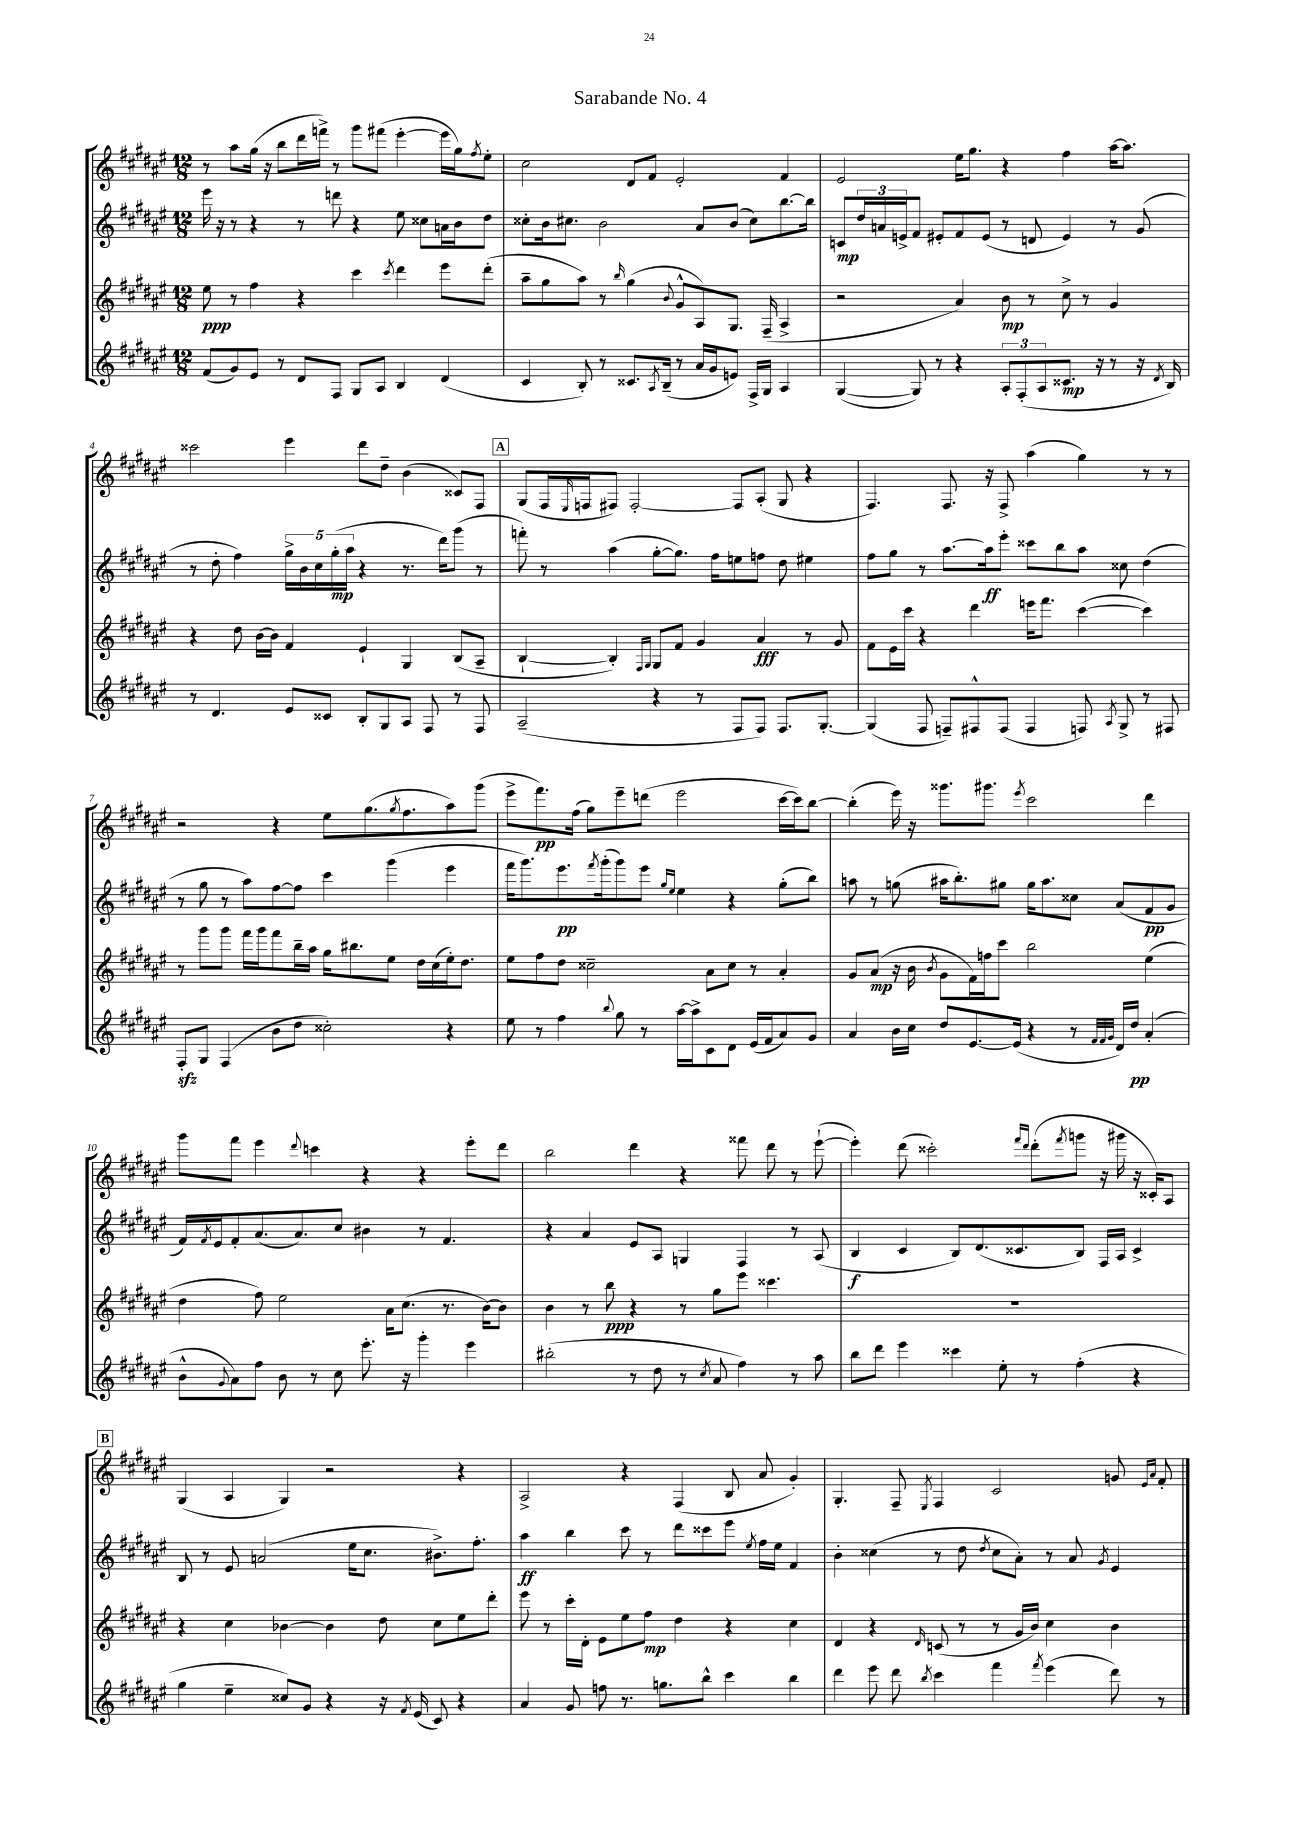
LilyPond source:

\header { title = "Sarabande No. 4" }
<<
\new StaffGroup <<
\new Staff = "s0" {
    \clef treble \key fis \major \numericTimeSignature \time 12/8
    r8 ais''8 gis''16( r16 b''8 dis'''16 f'''16->) r8 gis'''8 fis'''8( eis'''4~-. eis'''16 gis''16) \acciaccatura { fis''8 } eis''8-. |
    cis''2 dis'8 fis'8 eis'2-. fis'4 |
    eis'2 eis''16 gis''8. r4 fis''4 ais''16~ ais''8. |
    cisis'''2 eis'''4 dis'''8 dis''8-- b'4( cisis'8) fis8 |
    \mark \markup { \box "A" } gis8( fis16 \grace { eis16 } f16 fis8) fis2~-. fis8 ais8-.( gis8 r4 |
    fis4.) fis8. r16 fis8-> ais''4( gis''4) r8 r8 |
    r2 r4 eis''8 gis''8.( \acciaccatura { gis''8 } fis''8. ais''8) gis'''8( |
    eis'''8-> fis'''8.\pp) fis''16( gis''8) eis'''8-- d'''8( eis'''2 cis'''16~ cis'''16) b''8~ |
    b''4-.( eis'''16) r16 gisis'''8. gis'''8. \acciaccatura { eis'''8 } cis'''2 dis'''4 |
    gis'''8 fis'''8 eis'''4 \appoggiatura { dis'''8 } c'''4 r4 r4 eis'''8-. dis'''8 |
    b''2 dis'''4 r4 fisis'''8 dis'''8 r8 eis'''8~-!( |
    eis'''4-.) dis'''8( cisis'''2-.) \grace { fis'''16 dis'''16 } dis'''8-.( \acciaccatura { fis'''8 } g'''8 r16 gis'''16 r16 cisis'16-.) ais8 |
    \mark \markup { \box "B" } gis4( ais4 gis4) r2 r4 |
    ais2-> r4 fis4( b8 ais'8 gis'4-.) |
    gis4.-. fis8-- \acciaccatura { eis8 } fis4 cis'2 g'8 \grace { eis'16 ais'16 } fis'8-. \bar "|." |
}
\new Staff = "s1" {
    \clef treble \key fis \major \numericTimeSignature \time 12/8
    eis'''16 r16 r8 r4 r8 d'''8 r4 eis''8 cisis''8 a'16 b'16 dis''8 |
    cisis''8-. b'16 cis''8. b'2 ais'8 b'8( cis''8) b''8.~ b''16 |
    c'8\mp \tuplet 3/2 { dis''16 a'16 e'16-> } fis'8 eis'8-. fis'8 eis'8( r8 d'8 eis'4) r8 gis'8( |
    r8 dis''8-. fis''4) \tuplet 5/4 { gis''16-> b'16 cis''16 gis''16-.\mp( ais''16 } r4 r8. dis'''16) gis'''8( r8 |
    \mark \markup { \box "A" } f'''8-.) r8 ais''4( gis''8~-. gis''8.) fis''16 e''8 f''8 dis''8 eis''4 |
    fis''8 gis''8 r8 ais''8.~ ais''16\ff eis'''8-. cisis'''8 b''8 ais''8 cisis''8 dis''4( |
    r8 gis''8 r8 ais''8) fis''8~ fis''8 cis'''4 gis'''4( eis'''4 |
    fis'''16 gis'''8.) eis'''8.\pp \acciaccatura { fis'''8 } gis'''16-.( gis'''8) eis'''8 \grace { gis''16 eis''16 } eis''4 r4 gis''8-.( b''8) |
    a''8 r8 g''8( ais''16 b''8.-.) gis''8 gis''16 ais''8. cisis''8 ais'8( fis'8\pp gis'8 |
    fis'16) \acciaccatura { fis'8 } eis'16 fis'8-. ais'8.( ais'8.) cis''8 bis'4 r8 fis'4. |
    r4 ais'4 eis'8 ais8 g4 fis4 r8 ais8( |
    b4\f cis'4 b8) dis'8.( cisis'8. b8) fis16 ais16 cisis'4-> |
    \mark \markup { \box "B" } b8 r8 eis'8 a'2( eis''16 cis''8. bis'8.->) fis''8.-. |
    ais''4\ff b''4 cis'''8 r8 dis'''8 cisis'''8 eis'''8 \acciaccatura { eis''8 } fis''16 eis''16 fis'4 |
    b'4-. cisis''4( r8 dis''8 \acciaccatura { dis''8 } cisis''8 ais'8-.) r8 ais'8 \acciaccatura { gis'8 } eis'4 \bar "|." |
}
\new Staff = "s2" {
    \clef treble \key fis \major \numericTimeSignature \time 12/8
    eis''8\ppp r8 fis''4 r4 cis'''4 \acciaccatura { cis'''8 } dis'''4 eis'''8 dis'''8-.( |
    ais''8-- gis''8 ais''8) r8 \grace { b''16 } gis''4( \appoggiatura { b'8 } gis'8-^ ais8) gis8. fis16--( ais4-> |
    r2 ais'4) b'8\mp r8 cis''8-> r8 gis'4 |
    r4 dis''8 b'16~ b'16 fis'4 eis'4-! gis4 b8( ais8-- |
    \mark \markup { \box "A" } b4~-! b4-.) \grace { fis16 gis16 } gis8 fis'8 gis'4 ais'4\fff r8 gis'8 |
    fis'8 eis'16 cis'''16 r4 dis'''4 e'''16 fis'''8. cis'''4~( cis'''4) |
    r8 gis'''8 gis'''8 fis'''16 gis'''16 fis'''8 b''16-- ais''16 gis''16 bis''8. eis''8 dis''16 cis''16( eis''16-.) dis''8. |
    eis''8 fis''8 dis''8 cisis''2-- ais'8 cisis''8 r8 ais'4-. |
    gis'8 ais'8\mp( r16 b'16 \acciaccatura { b'8 } gis'8 fis'16) f''16 cis'''8 b''2 eis''4( |
    dis''4 fis''8) eis''2 ais'16 cis''8.( r8. b'16~) b'8 |
    b'4 r8 b''8\ppp r4 r8 gis''8 eis'''8 cisis'''4. |
    R1. |
    \mark \markup { \box "B" } r4 cis''4 bes'4~ bes'4 dis''8 cis''8 eis''8 dis'''8-. |
    eis'''8 r8 cis'''16-. dis'16-. eis'8 eis''8 fis''8\mp dis''4 r4 cis''4 |
    dis'4 r4 \grace { dis'16 } c'8( r8 r8 gis'16 b'16) cis''4 b'4 \bar "|." |
}
\new Staff = "s3" {
    \clef treble \key fis \major \numericTimeSignature \time 12/8
    fis'8( gis'8) eis'8 r8 dis'8 fis8 gis8 ais8 b4 dis'4( |
    cis'4 b8-.) r8 cisis'8. \acciaccatura { ais8 } b16--( r8 ais'16 gis'16 e'8) fis16-> gis16 ais4 |
    gis4~( gis8) r8 r4 \tuplet 3/2 { ais8-. fis8-.( ais8 } cisis'8.\mp r16 r8 r16 \acciaccatura { dis'8 } b16) |
    r8 dis'4. eis'8 cisis'8 b8-. gis8 ais8 fis8 r8 fis8 |
    \mark \markup { \box "A" } ais2--( r4 r8 fis8 fis8) fis8. gis8.~-. |
    gis4( fis8 f8--) fis8-^ fis8( fis4 f8) \acciaccatura { ais8 } gis8-> r8 fis8 |
    fis8-.\sfz gis8 fis4( b'8 dis''8 cisis''2-.) r4 |
    eis''8 r8 fis''4 \appoggiatura { b''8 } gis''8 r8 ais''16~ ais''16-> cis'8 dis'8 eis'16( fis'16 ais'8) gis'8 |
    ais'4 b'16 cis''16 dis''8 eis'8.~ eis'16( r4 r8 \grace { fis'32 fis'32 gis'32 } dis'16) dis''16\pp ais'4-.( |
    b'8-^ \appoggiatura { gis'8 } ais'8) fis''8 b'8 r8 cis''8 eis'''8.-. r16 gis'''4-. eis'''4 |
    bis''2-.( r8 dis''8 r8 \acciaccatura { cis''8 } ais'8 fis''4) r8 ais''8 |
    b''8 dis'''8 eis'''4 cisis'''4 eis''8-. r8 fis''4-.( r4 |
    \mark \markup { \box "B" } gis''4 eis''4-- cisis''8) gis'8 r4 r16 \acciaccatura { fis'8 } eis'16( cis'8) r4 |
    ais'4 gis'8 f''8 r8. g''8. b''8-^ cis'''4 b''4 |
    dis'''4 eis'''8 dis'''8 \acciaccatura { b''8 } cis'''4 fis'''4 \acciaccatura { fis'''8 } eis'''4( dis'''8) r8 \bar "|." |
}
>>
>>
